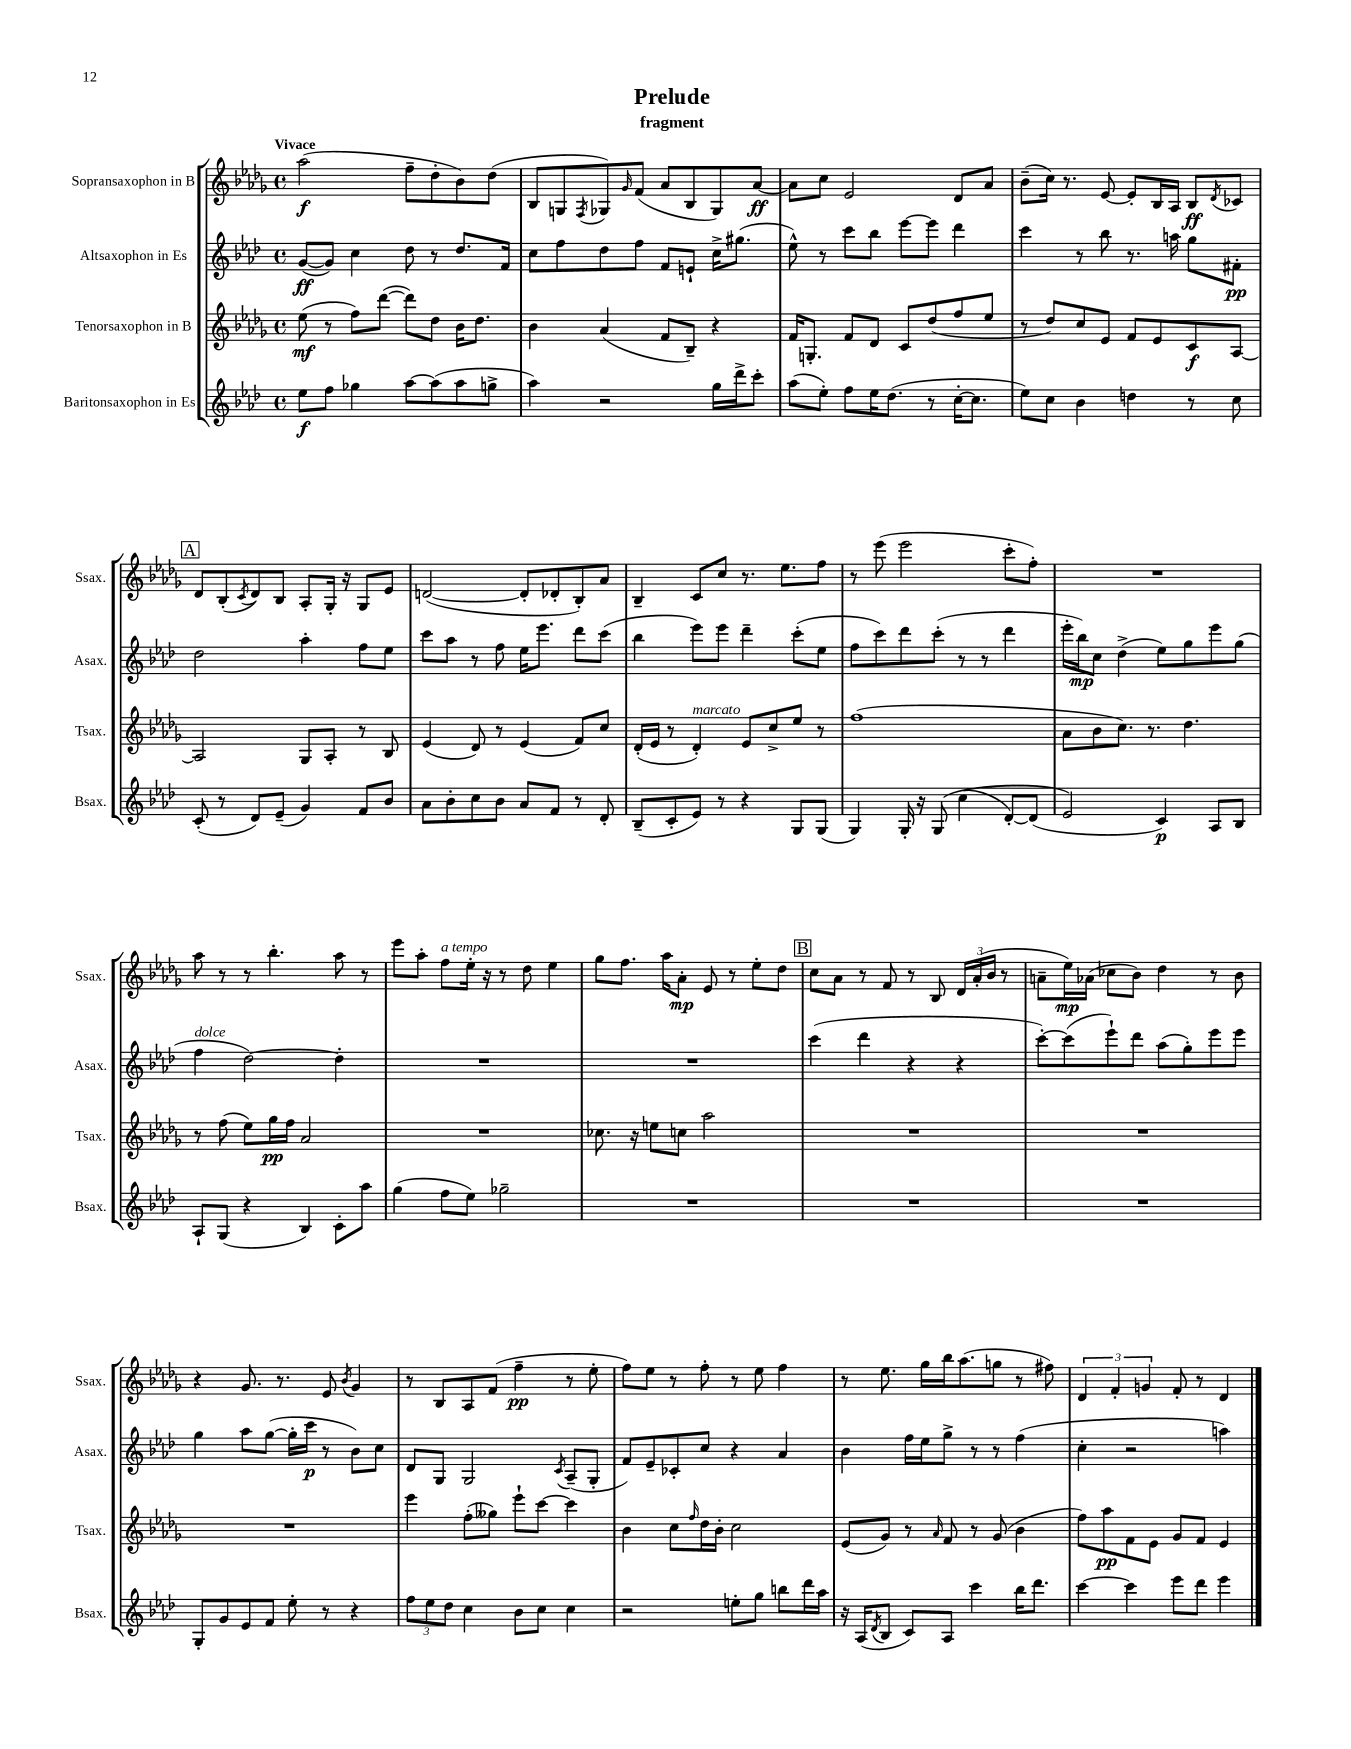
\header { title = "Prelude" subtitle = "fragment" }
<<
\new StaffGroup <<
\new Staff = "s0" \with { instrumentName = "Sopransaxophon in B" shortInstrumentName = "Ssax." } {
    \clef treble \key des \major \defaultTimeSignature \time 4/4 \tempo "Vivace"
    aes''2\f( f''8-- des''8-. bes'8) des''8( |
    bes8 g8 \acciaccatura { f8 } ges8) \grace { ges'16 } f'8( aes'8 bes8 ges8) aes'8~\ff |
    aes'8 c''8 ees'2 des'8 aes'8 |
    bes'8--( c''16) r8. ees'8~ ees'8-. bes16 aes16 bes8\ff \acciaccatura { des'8 } ces'8 |
    \mark \markup { \box "A" } des'8 bes8-.( \acciaccatura { c'8 } des'8) bes8 aes8-. ges16-. r16 ges8 ees'8 |
    d'2~( d'8-. des'8-. bes8-.) aes'8 |
    bes4-- c'8 c''8 r8. ees''8. f''8 |
    r8 ees'''8( ees'''2 c'''8-. f''8-.) |
    R1 |
    aes''8 r8 r8 bes''4.-. aes''8 r8 |
    ees'''8 aes''8-. f''8^\markup { \italic "a tempo" } ees''16-. r16 r8 des''8 ees''4 |
    ges''8 f''8. aes''16 aes'8-.\mp ees'8 r8 ees''8-. des''8 |
    \mark \markup { \box "B" } c''8 aes'8 r8 f'8 r8 bes8 \tuplet 3/2 { des'16 aes'16-.( bes'16 } r8 |
    a'8-- ees''16\mp) aes'16( ces''8 bes'8) des''4 r8 bes'8 |
    r4 ges'8. r8. ees'8 \acciaccatura { bes'8 } ges'4 |
    r8 bes8 aes8 f'8( f''4--\pp r8 ees''8-. |
    f''8) ees''8 r8 f''8-. r8 ees''8 f''4 |
    r8 ees''8. ges''16 bes''16 aes''8.( g''8 r8 fis''8) |
    \tuplet 3/2 { des'4 f'4-. g'4 } f'8-. r8 des'4 \bar "|." |
}
\new Staff = "s1" \with { instrumentName = "Altsaxophon in Es" shortInstrumentName = "Asax." } {
    \clef treble \key aes \major \defaultTimeSignature \time 4/4
    g'8~\ff( g'8) c''4 des''8 r8 des''8. f'16 |
    c''8 f''8 des''8 f''8 f'8 e'8-! c''16-> gis''8.( |
    ees''8-^) r8 c'''8 bes''8 ees'''8~ ees'''8 des'''4 |
    c'''4 r8 bes''8 r8. a''16 g''8 fis'8-.\pp |
    \mark \markup { \box "A" } des''2 aes''4-. f''8 ees''8 |
    c'''8 aes''8 r8 f''8 ees''16 ees'''8. des'''8 c'''8( |
    bes''4 ees'''8) ees'''8 des'''4-- c'''8-.( ees''8 |
    f''8 c'''8) des'''8 c'''8-.( r8 r8 des'''4 |
    ees'''16-. bes''16\mp) c''8 des''4->( ees''8) g''8 ees'''8 g''8( |
    f''4^\markup { \italic "dolce" } des''2~) des''4-. |
    R1 |
    R1 |
    \mark \markup { \box "B" } c'''4( des'''4 r4 r4 |
    c'''8~-.) c'''8( ees'''8-!) des'''8 aes''8( g''8-.) ees'''8 ees'''8 |
    g''4 aes''8 g''8~( g''16-. c'''16\p r8 bes'8) c''8 |
    des'8 g8 g2 \acciaccatura { c'8 } aes8--( g8-. |
    f'8) ees'8-- ces'8-. c''8 r4 aes'4 |
    bes'4 f''16 ees''16 g''8-> r8 r8 f''4( |
    c''4-. r2 a''4) \bar "|." |
}
\new Staff = "s2" \with { instrumentName = "Tenorsaxophon in B" shortInstrumentName = "Tsax." } {
    \clef treble \key des \major \defaultTimeSignature \time 4/4
    ees''8\mf( r8 f''8) des'''8~( des'''8) des''8 bes'16 des''8. |
    bes'4 aes'4( f'8 bes8--) r4 |
    f'16 g8.-. f'8 des'8 c'8 des''8( f''8 ees''8 |
    r8 des''8) c''8 ees'8 f'8 ees'8 c'8\f aes8~ |
    \mark \markup { \box "A" } aes2 ges8 aes8-. r8 bes8 |
    ees'4( des'8) r8 ees'4( f'8) c''8 |
    des'16-.( ees'16 r8 des'4-.^\markup { \italic "marcato" }) ees'8 c''8-> ees''8 r8 |
    f''1( |
    aes'8 bes'8 c''8.) r8. des''4. |
    r8 f''8( ees''8) ges''16\pp f''16 aes'2 |
    R1 |
    ces''8. r16 e''8 c''8 aes''2 |
    \mark \markup { \box "B" } R1 |
    R1 |
    R1 |
    ees'''4 f''8-.( geses''8) ees'''8-! c'''8~ c'''4 |
    bes'4 c''8 \grace { f''16 } des''16 bes'16-. c''2 |
    ees'8( ges'8) r8 \grace { aes'16 } f'8 r8 ges'8( bes'4 |
    f''8) aes''8\pp f'8 ees'8 ges'8 f'8 ees'4 \bar "|." |
}
\new Staff = "s3" \with { instrumentName = "Baritonsaxophon in Es" shortInstrumentName = "Bsax." } {
    \clef treble \key aes \major \defaultTimeSignature \time 4/4
    ees''8\f f''8 ges''4 aes''8~ aes''8( aes''8 g''8-> |
    aes''4) r2 g''16 des'''16-> c'''8-. |
    aes''8( ees''8-.) f''8 ees''16 des''8.( r8 c''16~-. c''8. |
    ees''8) c''8 bes'4 d''4 r8 c''8 |
    \mark \markup { \box "A" } c'8-.( r8 des'8) ees'8--( g'4) f'8 bes'8 |
    aes'8 bes'8-. c''8 bes'8 aes'8 f'8 r8 des'8-. |
    bes8--( c'8-. ees'8) r8 r4 g8 g8( |
    g4) g16-. r16 g8\( c''4( des'8~-.) des'8( |
    ees'2\) c'4\p) aes8 bes8 |
    aes8-! g8( r4 bes4) c'8-. aes''8 |
    g''4( f''8 ees''8) ges''2-- |
    R1 |
    \mark \markup { \box "B" } R1 |
    R1 |
    g8-. g'8 ees'8 f'8 ees''8-. r8 r4 |
    \tuplet 3/2 { f''8 ees''8 des''8 } c''4 bes'8 c''8 c''4 |
    r2 e''8-. g''8 b''8 des'''16 aes''16 |
    r16 aes16( \acciaccatura { des'8 } bes8 c'8) aes8 c'''4 bes''16 des'''8. |
    c'''4~ c'''4 ees'''8 des'''8 ees'''4 \bar "|." |
}
>>
>>
\layout { \context { \Score \remove "Bar_number_engraver" } }
